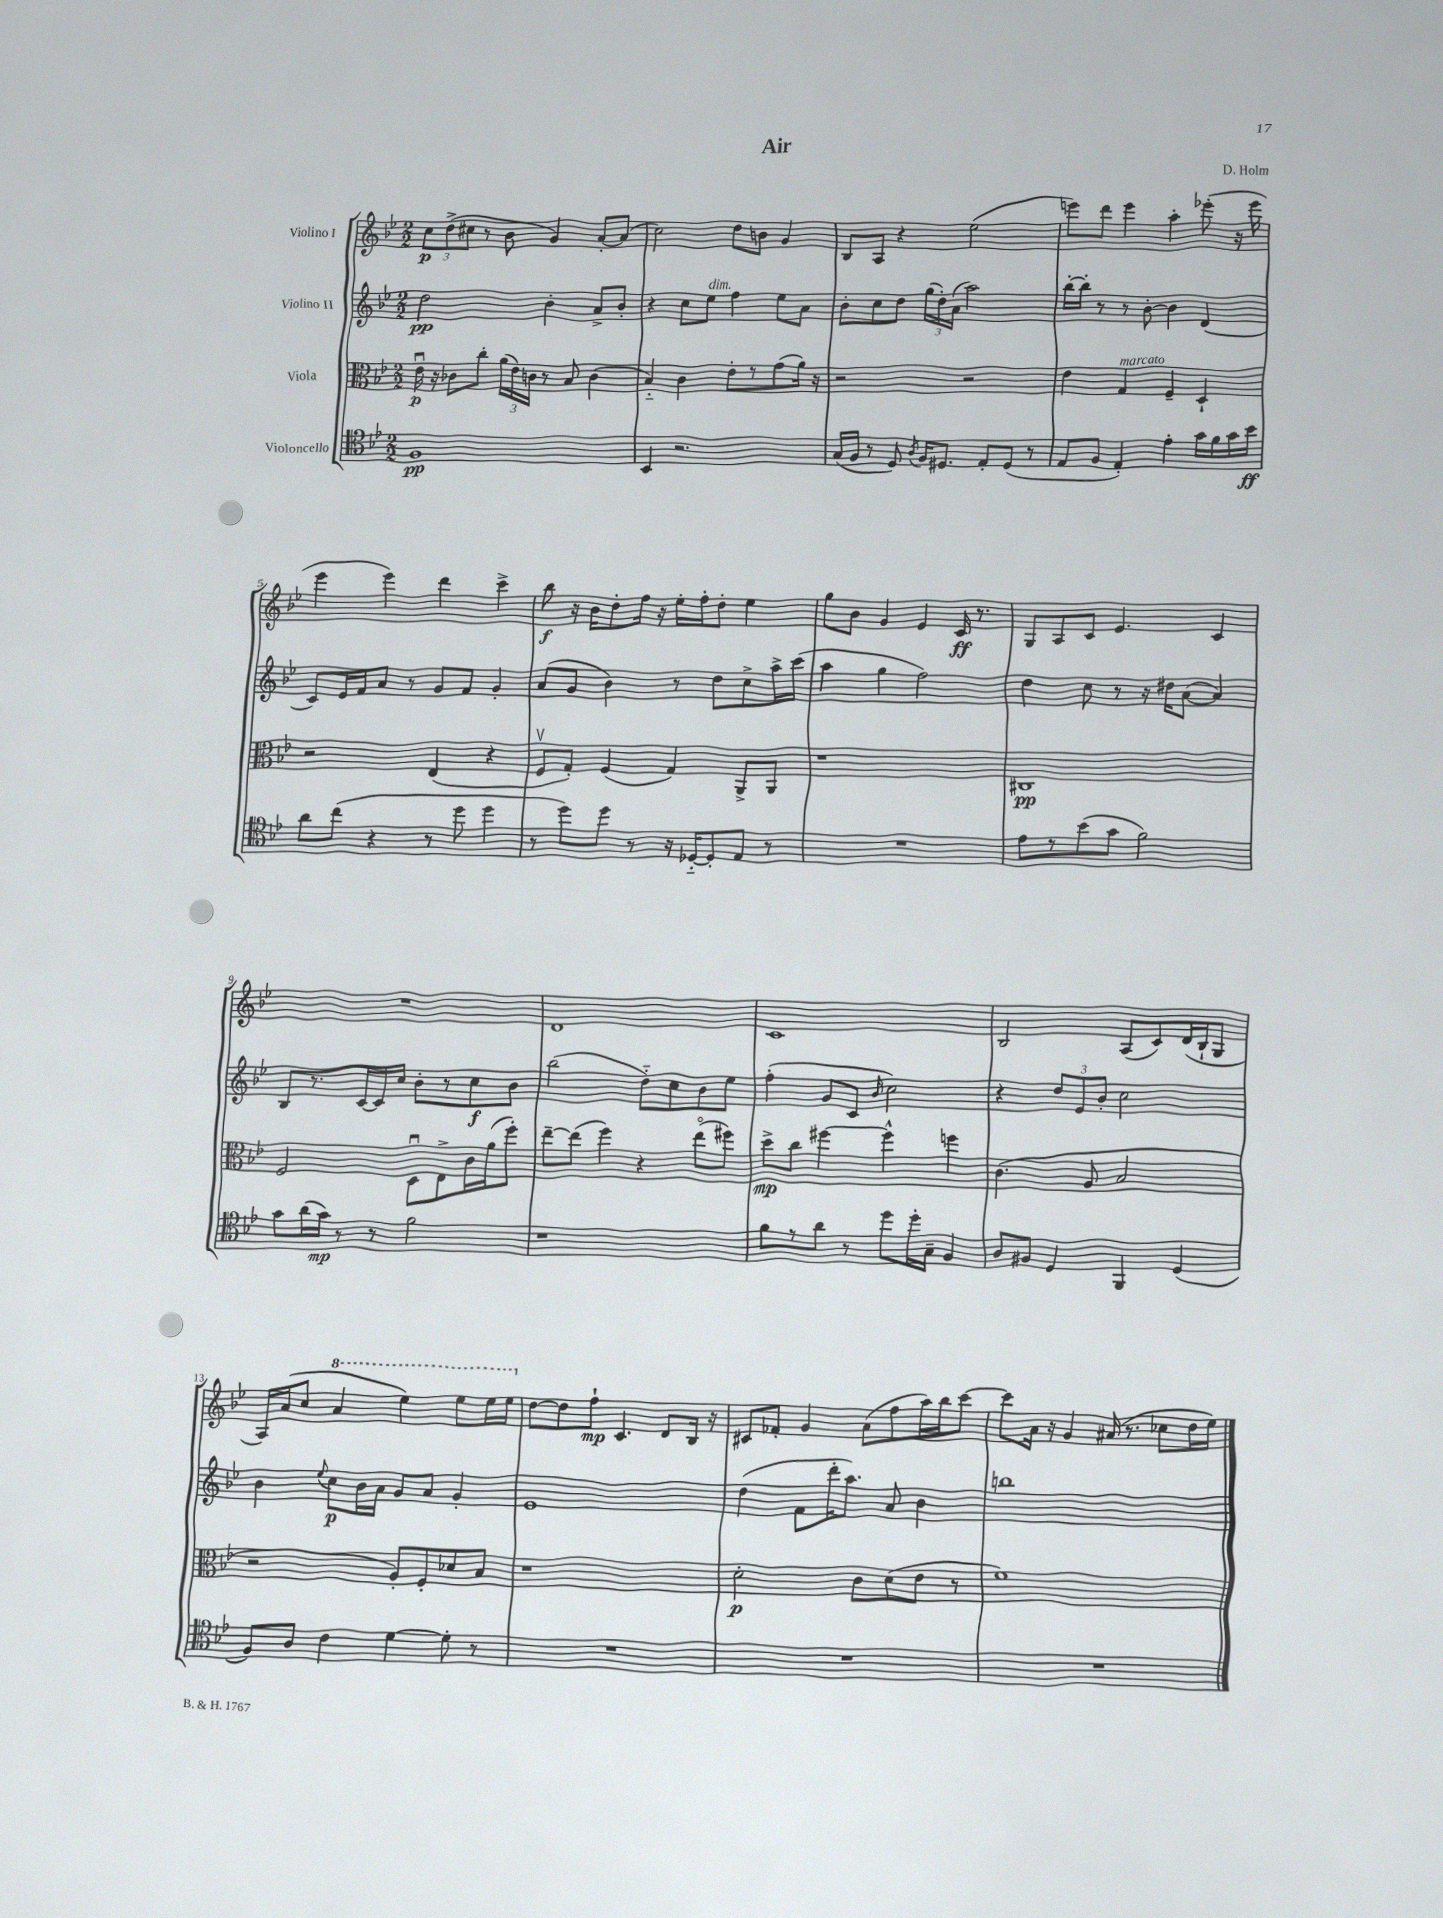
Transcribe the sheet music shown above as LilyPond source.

\header { title = "Air" composer = "D. Holm" }
<<
\new StaffGroup <<
\new Staff = "s0" \with { instrumentName = "Violino I" } {
    \clef treble \key bes \major \numericTimeSignature \time 2/2
    \autoBeamOff \tuplet 3/2 { c''8[\p d''8->( cis''8] } r8 bes'8 g'4) a'8[~-. a'8]( |
    c''2) d''8[ b'8] g'4 |
    bes8[ a8] r4 ees''2( |
    e'''8[) d'''8] e'''4 a''4-. ees'''8-.( r16 ees'''16 |
    ees'''4 ees'''4) d'''4 c'''4-> |
    bes''8\f r16 bes'16[ d''8-. f''16] r16 ees''16[-. f''16-. d''8]-. ees''4 |
    g''8[ bes'8] g'4 ees'4 c'16\ff r8. |
    g8[ a8 c'8] ees'4. c'4 |
    R1 |
    d'1 |
    c'1 |
    bes2 a8[( c'8) d'16( bes16-! g8] |
    a16[) a'16( c''8] \ottava #1 a''4 ees'''4) ees'''8[ ees'''16 ees'''16] \ottava #0 |
    d''8[~ d''8 f''8]-!\mp c'4. d'8[ bes16] r16 |
    cis'8[ fes'8]-. g'4 a'8[( f''8 a''16) bes''16 c'''8]~ |
    c'''8[ a'16] r16 g'4 ais'16( r8. ces''8[ d''16 ees''16]) \bar "|." |
}
\new Staff = "s1" \with { instrumentName = "Violino II" } {
    \clef treble \key bes \major \numericTimeSignature \time 2/2
    \autoBeamOff d''2\pp bes'4-. a'8[-> bes'8]-. |
    r4 c''8[ ees''8]^\markup { \italic "dim." } f''4 ees''8[ a'8] |
    bes'8[-. c''8 d''8] \tuplet 3/2 { g''16[( d''16-.) a'16]( } a''2) |
    bes''16[~-. bes''16]-. r8 r8 bes'8~-. bes'4 d'4( |
    c'8[) ees'16 f'16 a'8] r8 g'8[ f'8] g'4-. |
    a'8[( g'8] bes'4) r8 d''8[ c''8-> a''16-> c'''16]( |
    a''4 g''4 f''2) |
    d''4 c''8 r8 r16 dis''16[ a'8]~( a'4) |
    bes8[ r8. c'16~ c'16 c''16] bes'8[-. r8 c''8\f bes'8] |
    bes''2( d''8[-_) c''8 bes'8 ees''8] |
    f''4-.( g'8[ c'8] \grace { bes'16 } c''2) |
    r4 \tuplet 3/2 { d''8[ ees'8 bes'8]-. } c''2 |
    bes'4 \appoggiatura { ees''8 } c''8[\p bes'16 a'16] g'8[ a'8] g'4-. |
    ees'1 |
    d''4( f'8[ d'''16-. a''8.]) a'8 bes'4 |
    b''1 \bar "|." |
}
\new Staff = "s2" \with { instrumentName = "Viola" } {
    \clef alto \key bes \major \numericTimeSignature \time 2/2
    \autoBeamOff ees'16\downbow\p r16 ces'8[ c''8]-. \tuplet 3/2 { a'16[( ees'16) c'16] } r8 bes8 c'4( |
    bes4-_) c'4 ees'8[-. r8 g'8( a'16]) r16 |
    r2 r2 |
    ees'4 g4^\markup { \italic "marcato" } f4-- d4-! |
    r2 ees4( r4 |
    f8[\upbow g8]-.) f4( g4) a,8[-> a,8] |
    r1 |
    cis1\pp |
    f2 d8[\downbow ees8-> c'16 a'16( f''8]-.) |
    ees''8[~-- ees''8]( f''4) r4 ees''8[\flageolet( fis''8]) |
    d''8[->\mp c''8] fis''4~ fis''4-^ f''4 |
    c'4.( a8 bes2 |
    r2 a8[-.) f8-. des'8 bes8] |
    r1 |
    d'2-.\p c'8[ d'8( ees'8] r8 |
    f'1) \bar "|." |
}
\new Staff = "s3" \with { instrumentName = "Violoncello" } {
    \clef tenor \key bes \major \numericTimeSignature \time 2/2
    \autoBeamOff f1\pp |
    bes,4 r2. |
    g16[( f16] r8 d8) \acciaccatura { a8 } f16[ dis8.] ees8[-. dis8]( r8 |
    ees8[ f8] ees4-.) ees'4-. g'16[ f'16 g'16 bes'16]\ff |
    a'8[ c''8]( r4 r8 d''8 d''4 |
    r8 d''8[) d''8] r8 r16 des16[~-_ des8-. ees8] r8 |
    R1 |
    ees'8[ r8 bes'8( g'8] f'2) |
    g'8[ a'16( g'16]\mp) r8 r8 f'2 |
    r1 |
    f'8[ r8 a'8] r8 d''8[ d''16-. g16]-- f4 |
    a8[ fis8] d4 f,4 d4( |
    f8[) a8] c'4 d'4~ d'8-. r8 |
    R1 |
    R1 |
    R1 \bar "|." |
}
>>
>>
